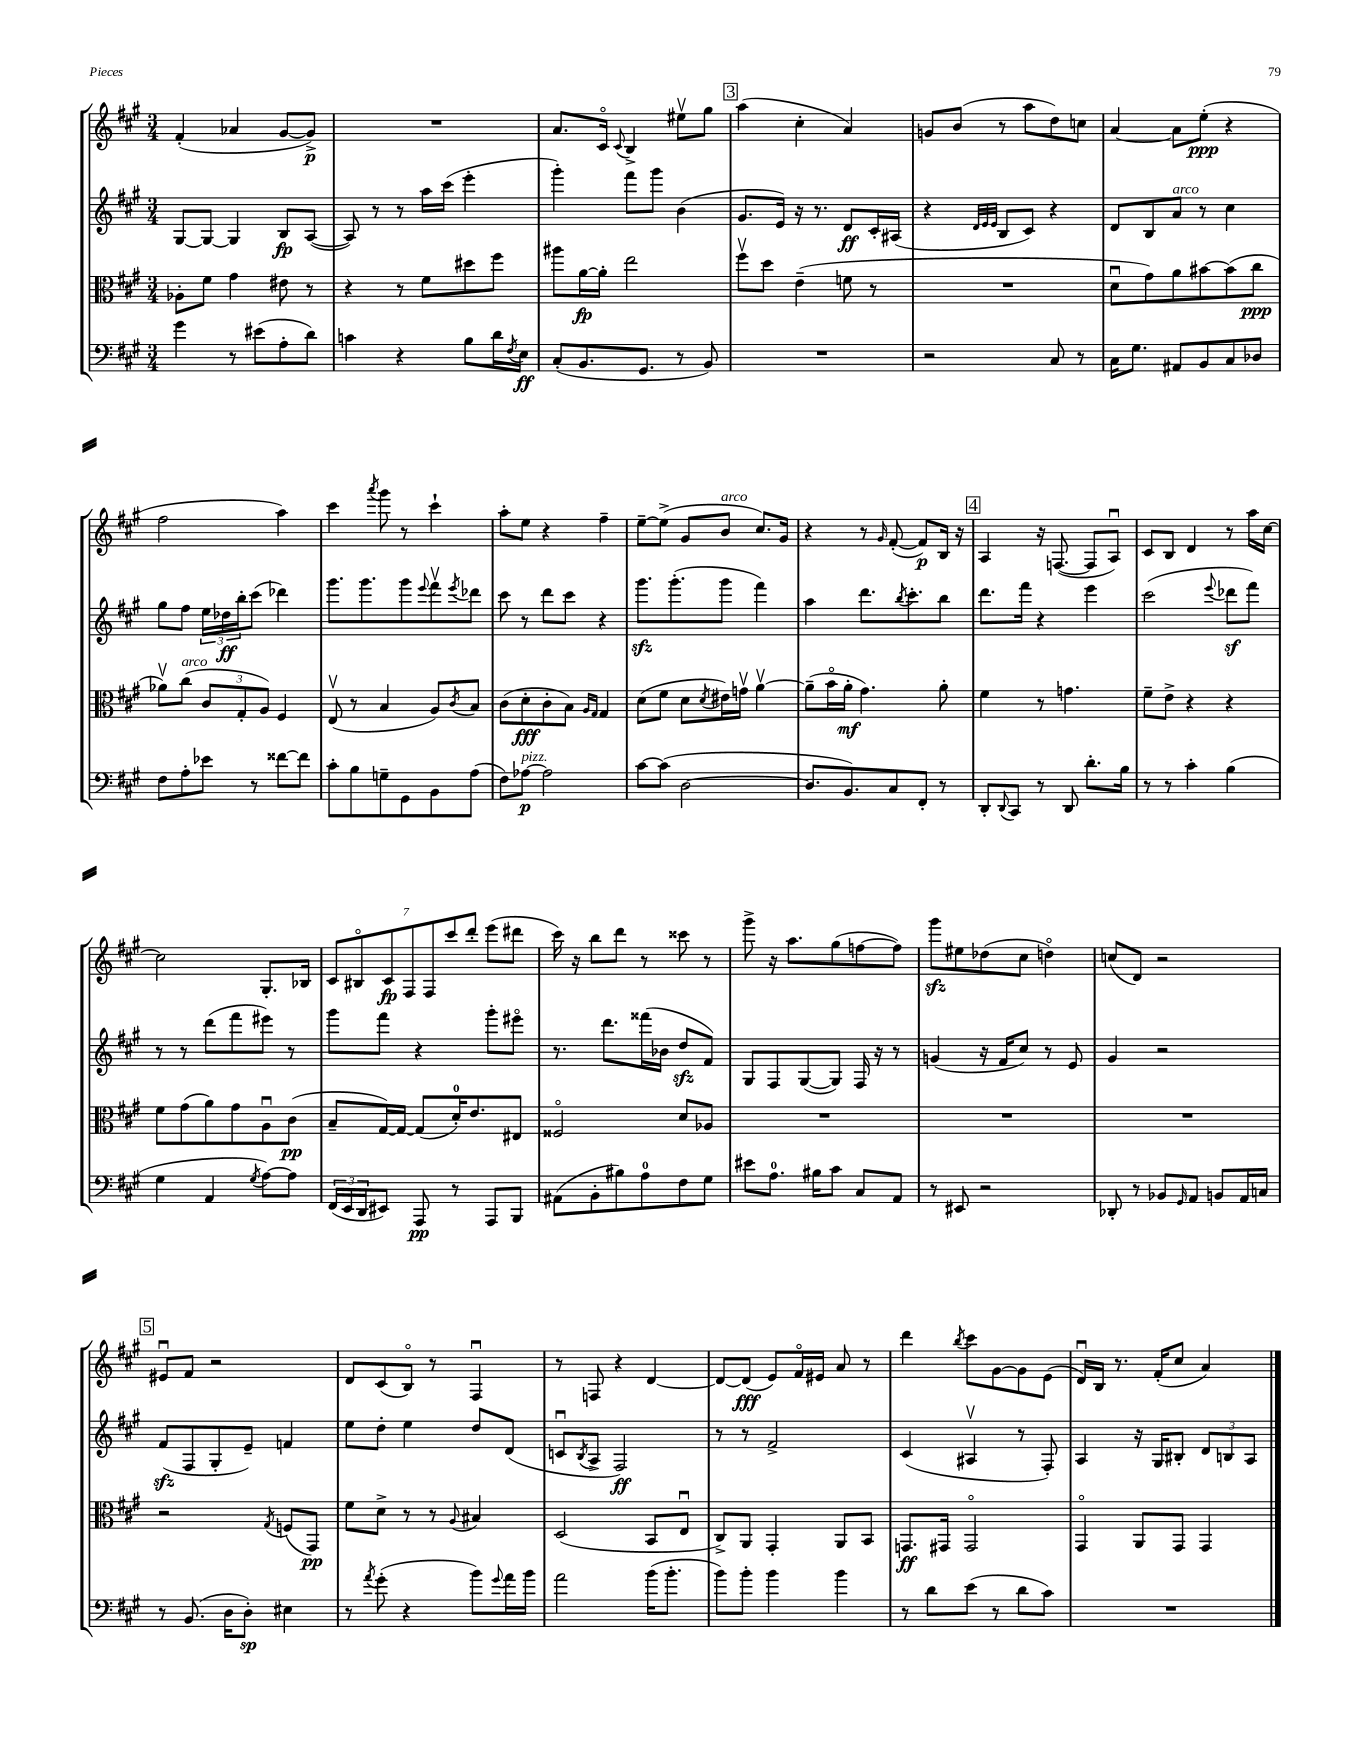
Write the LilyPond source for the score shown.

<<
\new StaffGroup <<
\new Staff = "s0" {
    \clef treble \key a \major \numericTimeSignature \time 3/4
    fis'4-.( aes'4 gis'8~ gis'8->\p) |
    R2. |
    a'8. cis'16\flageolet \appoggiatura { cis'8 } b4-> eis''8\upbow gis''8 |
    \mark \markup { \box "3" } a''4( cis''4-. a'4) |
    g'8 b'8( r8 a''8 d''8) c''8 |
    a'4~ a'8 e''8-.\ppp( r4 |
    fis''2 a''4) |
    cis'''4 \acciaccatura { a'''8 } gis'''8 r8 cis'''4-! |
    a''8-. e''8 r4 fis''4-- |
    e''8~-- e''8->( gis'8 b'8^\markup { \italic "arco" } cis''8.) gis'16 |
    r4 r8 \grace { gis'16 } fis'8~-.( fis'8\p) b16 r16 |
    \mark \markup { \box "4" } a4 r16 f8.~( f8 a8\downbow) |
    cis'8 b8 d'4 r8 a''16 cis''16~ |
    cis''2 gis8.-. bes16 |
    \tuplet 7/4 { cis'8 bis8\flageolet cis'8\fp fis8 fis8 cis'''8 d'''8-. } e'''8( dis'''8 |
    cis'''16) r16 b''8 d'''8 r8 cisis'''8 r8 |
    gis'''8-> r16 a''8. gis''8( f''8~ f''8) |
    gis'''8\sfz eis''8 des''8( cis''8 d''4\flageolet) |
    c''8( d'8) r2 |
    \mark \markup { \box "5" } eis'8\downbow fis'8 r2 |
    d'8 cis'8( b8\flageolet) r8 fis4\downbow |
    r8 f8 r4 d'4~ |
    d'8~ d'8\fff( e'8) fis'16\flageolet eis'16 a'8 r8 |
    d'''4 \acciaccatura { b''8 } cis'''8 gis'8~ gis'8 e'8( |
    d'16\downbow) b16 r8. fis'16-.( cis''8 a'4) \bar "|." |
}
\new Staff = "s1" {
    \clef treble \key a \major \numericTimeSignature \time 3/4
    gis8~ gis8~ gis4 b8\fp a8~( |
    a8) r8 r8 a''16 cis'''16( e'''4-. |
    gis'''4-.) fis'''8 gis'''8 b'4( |
    \mark \markup { \box "3" } gis'8. e'16) r16 r8. d'8\ff cis'16-. ais16( |
    r4 \grace { d'32 e'32 e'32 } b8 cis'8) r4 |
    d'8 b8 a'8^\markup { \italic "arco" } r8 cis''4 |
    gis''8 fis''8 \tuplet 3/2 { e''16 des''16\ff b''16-. } cis'''8( des'''4) |
    gis'''8. gis'''8. gis'''8 \appoggiatura { e'''8 } fis'''8\upbow \acciaccatura { e'''8 } des'''8 |
    cis'''8 r8 d'''8 cis'''8 r4 |
    gis'''8.\sfz gis'''8.-.( gis'''8 fis'''4) |
    a''4 d'''8. \acciaccatura { b''8 } cis'''8.-. b''8 |
    \mark \markup { \box "4" } d'''8. fis'''16 r4 e'''4 |
    cis'''2( \appoggiatura { e'''8 } des'''8\sf fis'''8) |
    r8 r8 d'''8( fis'''8 eis'''8) r8 |
    gis'''8 fis'''8 r4 gis'''8-. eis'''8\flageolet |
    r8. d'''8. fisis'''16( bes'16 d''8\sfz fis'8) |
    gis8 fis8 gis8~( gis8) fis16 r16 r8 |
    g'4( r16 fis'16 cis''8) r8 e'8 |
    gis'4 r2 |
    \mark \markup { \box "5" } fis'8\sfz( fis8 gis8-. e'8--) f'4 |
    e''8 d''8-. e''4 d''8 d'8( |
    c'8\downbow \acciaccatura { b8 } a8-> fis2\ff) |
    r8 r8 fis'2-> |
    cis'4( ais4\upbow r8 fis8-.) |
    a4 r16 gis16 bis8-. \tuplet 3/2 { d'8 b8 a8 } \bar "|." |
}
\new Staff = "s2" {
    \clef alto \key a \major \numericTimeSignature \time 3/4
    aes8-. fis'8 gis'4 eis'8 r8 |
    r4 r8 fis'8 dis''8 fis''8 |
    ais''8 a'16~\fp a'16-. e''2 |
    \mark \markup { \box "3" } fis''8\upbow d''8 e'4--( f'8 r8 |
    R2. |
    d'8\downbow gis'8) a'8 bis'8~ bis'8( cis''8\ppp |
    aes'8\upbow) cis''8^\markup { \italic "arco" }( \tuplet 3/2 { cis'8 gis8-. a8) } fis4 |
    e8\upbow( r8 b4 a8) \acciaccatura { cis'8 } b8 |
    cis'8( d'8-.\fff cis'8-. b8) \grace { a16 gis16 } gis4 |
    d'8( fis'8 d'8 \acciaccatura { d'8 } eis'16) g'16\upbow a'4~\upbow |
    a'8--( b'16\flageolet a'16-.\mf gis'4.) a'8-. |
    \mark \markup { \box "4" } fis'4 r8 g'4. |
    fis'8-- e'8-> r4 r4 |
    fis'8 gis'8( a'8) gis'8 a8\downbow cis'8\pp( |
    b8-- gis16~) gis16~ gis8( d'16-0-.) e'8. eis8 |
    fisis2\flageolet d'8 aes8 |
    R2. |
    R2. |
    R2. |
    \mark \markup { \box "5" } r2 \acciaccatura { gis8 } f8( gis,8\pp) |
    fis'8 d'8-> r8 r8 \appoggiatura { a8 } bis4 |
    d2( b,8 e8\downbow |
    cis8->) a,8 gis,4-. a,8 b,8 |
    g,8.\ff gis,16 gis,2\flageolet |
    gis,4\flageolet a,8 gis,8 gis,4 \bar "|." |
}
\new Staff = "s3" {
    \clef bass \key a \major \numericTimeSignature \time 3/4
    gis'4 r8 eis'8( a8-. d'8) |
    c'4 r4 b8 d'16 \acciaccatura { fis8 } e16\ff |
    cis8-.( b,8. gis,8. r8 b,8) |
    \mark \markup { \box "3" } R2. |
    r2 cis8 r8 |
    cis16 gis8. ais,8 b,8 cis8 des8 |
    fis8 a8-. ees'8 r8 fisis'8~ fisis'8 |
    cis'8-. b8 g8-- gis,8 b,8 a8( |
    fis8) aes8~\p^\markup { \italic "pizz." } aes2 |
    cis'8~ cis'8( d2~ |
    d8. b,8.) cis8 fis,8-. r8 |
    \mark \markup { \box "4" } d,8-. \appoggiatura { d,8 } cis,8 r8 d,8 d'8.-. b16 |
    r8 r8 cis'4-. b4( |
    gis4 a,4 \acciaccatura { gis8 } a8~) a8 |
    \tuplet 3/2 { fis,16( e,16 d,16 } eis,8) a,,8\pp r8 a,,8 b,,8 |
    ais,8( b,8-. bis8) a8-0 fis8 gis8 |
    eis'8 a8.-0 bis16 cis'8 cis8 a,8 |
    r8 eis,8 r2 |
    des,8-. r8 bes,8 \grace { gis,16 } a,8 b,8 a,16 c16 |
    \mark \markup { \box "5" } r8 b,8.( d16 d8-.\sp) eis4 |
    r8 \acciaccatura { a'8 } gis'8-.( r4 b'8) \appoggiatura { gis'8 } a'16 b'16 |
    a'2 b'16( b'8.-. |
    b'8) b'8-. b'4 b'4 |
    r8 d'8 e'8( r8 d'8 cis'8) |
    R2. \bar "|." |
}
>>
>>
\layout { \context { \Score \remove "Bar_number_engraver" } }
